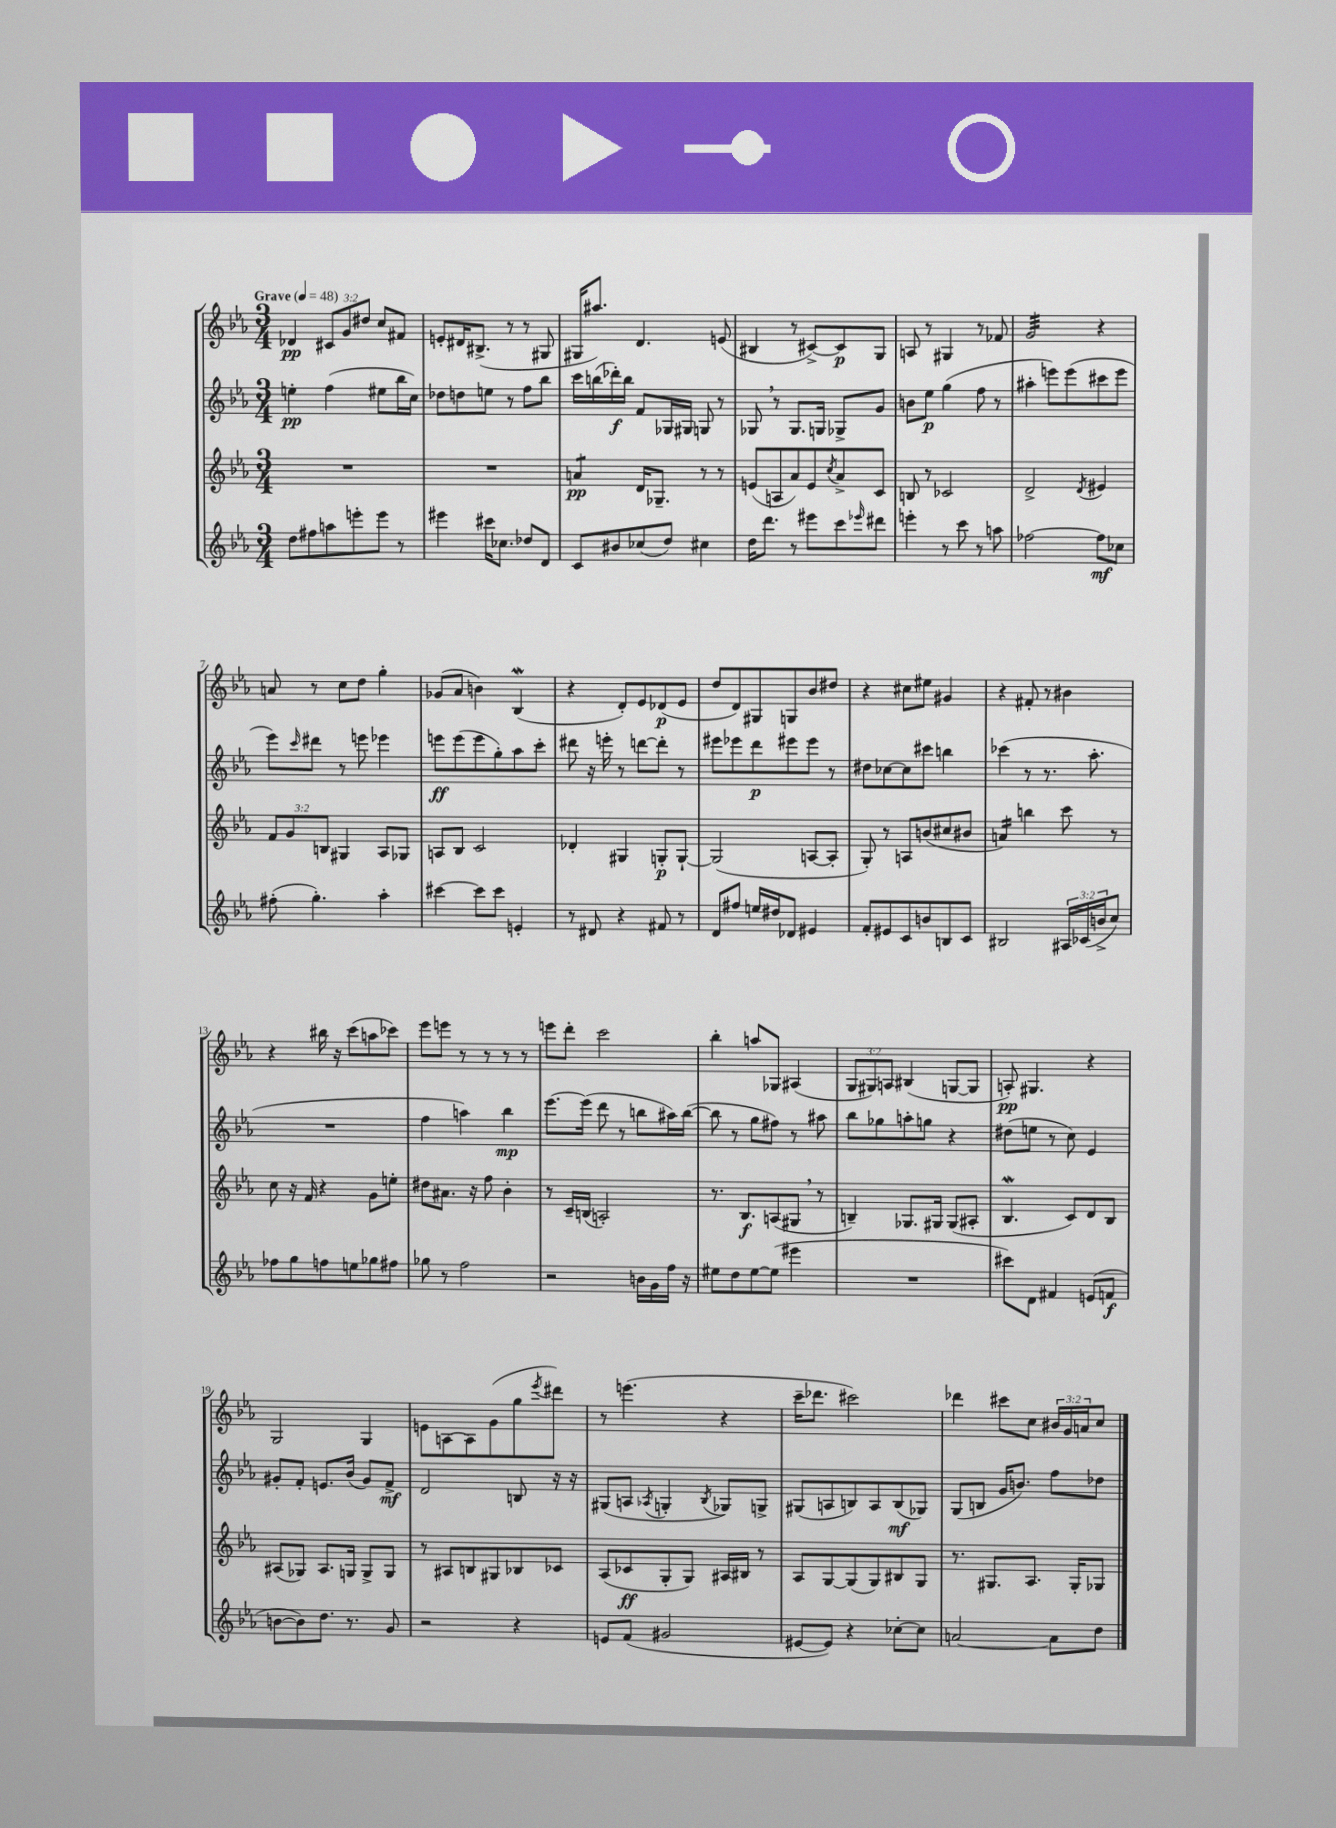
<<
\new StaffGroup <<
\new Staff = "s0" {
    \clef treble \key ees \major \numericTimeSignature \time 3/4 \override Staff.TupletNumber.text = #tuplet-number::calc-fraction-text \tempo "Grave" 4 = 48
    des'4\pp \tuplet 3/2 { cis'8 g'8 dis''8 } c''8 fis'8 |
    e'8-. dis'16 bis8.->( r8 r8 gis8 |
    gis16 ais''8.) d'4. e'8( |
    bis4 r8 cis'8~->) cis'8\p g8 |
    a8 r8 gis4 r8 fes'8 |
    g'2:32 r4 |
    a'8 r8 c''8 d''8 g''4-. |
    ges'8( aes'8 b'4) bes4\mordent( |
    r4 d'8-.) ees'8 des'8\p( ees'8 |
    d''8 d'8) gis8 g8 bes'8 dis''8 |
    r4 cis''8 eis''8 gis'4 |
    r4 fis'8-. r8 bis'4 |
    r4 bis''16 r16 c'''8( a''8 ces'''8) |
    ees'''8 e'''8 r8 r8 r8 r8 |
    e'''8 d'''8-. c'''2 |
    bes''4-. a''8 ges8 ais4( |
    \tuplet 3/2 { g8 gis8) a8 } bis4( g8~ g8 |
    a8-.\pp) gis4. r4 |
    g2 g4 |
    e'8 a8~ a8 g'8( g''8 \acciaccatura { ees'''8 } dis'''8) |
    r8 e'''4.( r4 |
    c'''16-- des'''8. cis'''2) |
    des'''4 cis'''8 c''8 \tuplet 3/2 { bis'16 g'16 a'16 } c''8 \bar "|." |
}
\new Staff = "s1" {
    \clef treble \key ees \major \numericTimeSignature \time 3/4
    e''4-.\pp f''4( eis''8 bes''16 c''16) |
    des''8 d''8 e''8 r8 f''8 bes''8 |
    c'''16 b''16( des'''16-.\f) b''16 f'8 ges16 gis16 g8 r8 |
    ges8 \breathe r8 ges8. g16 ges8-> g'8 |
    b'8 ees''8\p g''4( f''8 r8 |
    ais''4-. e'''8) e'''8( cis'''8 e'''8 |
    ees'''8) \grace { c'''16 } dis'''8 r8 e'''8 ees'''4 |
    e'''8\ff e'''8( e'''8 g''8-.) aes''8 c'''8-. |
    dis'''8 r16 e'''16-. r8 d'''8~ d'''8-. r8 |
    eis'''8 ees'''8 d'''8\p eis'''8 eis'''8 r8 |
    dis''8 ces''8~ ces''8 cis'''8 b''4 |
    ces'''4( r8 r8. aes''8.-. |
    R2. |
    f''4 a''4) bes''4\mp |
    ees'''8.~ ees'''16( d'''8 r8 b''8 ais''16) b''16~( |
    b''8 r8 g''8 fis''8) r8 ais''8 |
    bes''8 ges''8 a''8-. g''8 r4 |
    dis''8( e''8 r8 c''8) ees'4 |
    gis'8-. f'8-. e'8. bes'16( gis'8) f'8->\mf |
    d'2 b8 r16 r16 |
    gis8( a8 \acciaccatura { aes8 } g4-. \acciaccatura { bes8 } ges8) g8-> |
    gis8( a8 b8) a8 b8\mf( ges8) |
    g8( b8 g'16 b'8.) f''8 des''8 \bar "|." |
}
\new Staff = "s2" {
    \clef treble \key ees \major \numericTimeSignature \time 3/4 \override Staff.TupletNumber.text = #tuplet-number::calc-fraction-text
    R2. |
    R2. |
    a'4:8\pp d'16 ges8.-- r8 r8 |
    e'8( a8 aes'8) e'8 \acciaccatura { c''8 } aes'8-> c'8 |
    b8 r8 ces'2 |
    d'2-> \acciaccatura { d'8 } eis'4 |
    \tuplet 3/2 { f'8 g'8 b8 } gis4 aes8 ges8 |
    a8 bes8 c'2 |
    des'4-. gis4 g8-.\p g8~-! |
    g2( a8~ a8-. |
    g8-.) r8 a8 b'8( cis''8 bis'8 |
    a'4:16) b''4 c'''8 r8 |
    c''8 r16 f'16 r4 g'8 e''8-. |
    dis''8 ais'8. r16 f''8 bes'4-. |
    r8 c'16-- b16( a2-.) |
    r8. bes8.\f a8( gis8 \breathe r8 |
    b4--) ges8. gis16 gis8( ais8-. |
    bes4.\mordent c'8) d'8 bes8 |
    ais8( ges8) ais8. g16 g8-> g8 |
    r8 ais8 b8 gis8 bes8 ces'8 |
    aes8( ces'8\ff g8-. g8) ais16 bis16 r8 |
    aes8 g8~ g8( g8) bis8 g8 |
    r8. gis8. aes8. gis16-. ges8 \bar "|." |
}
\new Staff = "s3" {
    \clef treble \key ees \major \numericTimeSignature \time 3/4 \override Staff.TupletNumber.text = #tuplet-number::calc-fraction-text
    d''8 fis''8 a''8 e'''8-. e'''8 r8 |
    eis'''4 cis'''16 ces''8. des''8 d'8 |
    c'8 bis'8 ces''8( d''8) cis''4 |
    d''16 d'''8. r8 eis'''8 c'''8 \grace { ees'''16 } dis'''8 |
    e'''4-. r8 c'''8 r8 a''8 |
    fes''2~ fes''8\mf ces''8 |
    fis''8-.( g''4.-.) aes''4-. |
    cis'''4~ cis'''8 cis'''8 e'4-. |
    r8 dis'8 r4 fis'8 r8 |
    d'8 fis''8 e''16 dis''16 des'8 eis'4 |
    f'8-. eis'8 c'8 b'8 b8 c'8 |
    bis2 \tuplet 3/2 { ais16 ces'16( b'16-> } c''8) |
    fes''8 g''8 f''8 e''8 ges''8 fis''8 |
    ges''8 r8 f''2 |
    r2 b'16 g'16 f''16 r16 |
    eis''8 d''8 eis''8~ eis''8( eis'''4 |
    R2. |
    cis'''8) d'8 fis'4 e'8( f'8\f |
    b'8~ b'8) d''8. r8. g'8 |
    r2 r4 |
    e'8 f'8( gis'2 |
    eis'8~ eis'8) r4 ces''8~-. ces''8 |
    a'2~ a'8 d''8 \bar "|." |
}
>>
>>
